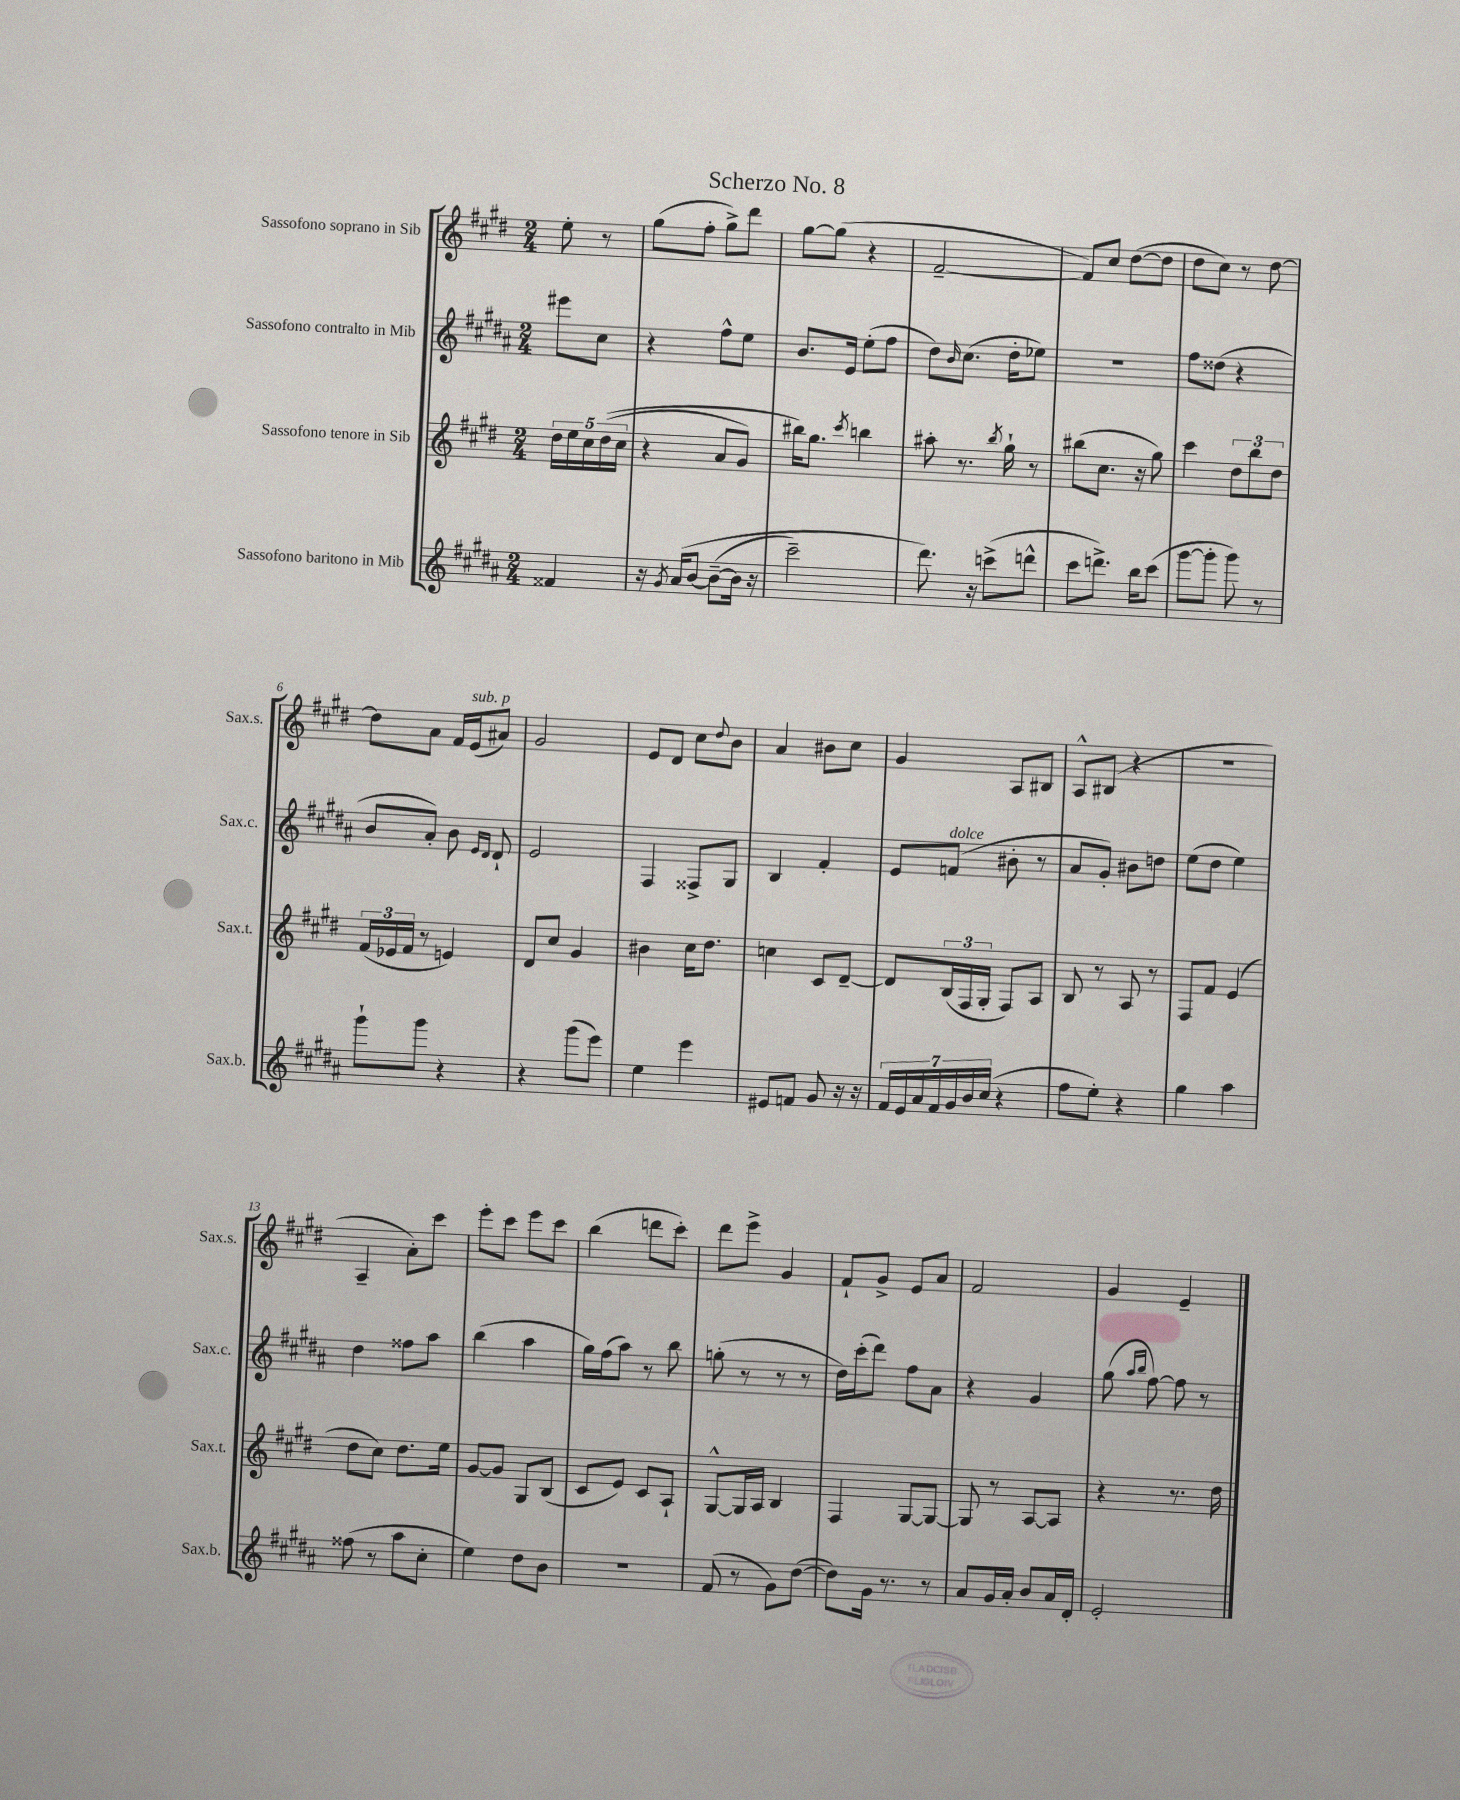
\header { title = "Scherzo No. 8" }
<<
\new StaffGroup <<
\new Staff = "s0" \with { instrumentName = "Sassofono soprano in Sib" shortInstrumentName = "Sax.s." } {
    \clef treble \key e \major \numericTimeSignature \time 2/4 \partial 4
    e''8-. r8 |
    gis''8( fis''8-. gis''8->) dis'''8 |
    gis''8~ gis''8( r4 |
    fis'2~-- |
    fis'8) cis''8 dis''8~( dis''8 |
    dis''8 cis''8) r8 dis''8~ |
    dis''8 a'8 fis'16 e'16^\markup { \italic "sub. p" }( ais'8) |
    gis'2 |
    e'8 dis'8 cis''8 \appoggiatura { dis''8 } b'8 |
    a'4 bis'8 cis''8 |
    gis'4 a8 bis8 |
    a8-^ bis8( r4 |
    r2 |
    a4-- a'8-.) cis'''8 |
    e'''8-. cis'''8 e'''8 cis'''8 |
    b''4( d'''8 cis'''8-.) |
    dis'''8 e'''8-> gis'4 |
    fis'8-! gis'8-> e'8 a'8 |
    fis'2 |
    gis'4 e'4-- \bar "|." |
}
\new Staff = "s1" \with { instrumentName = "Sassofono contralto in Mib" shortInstrumentName = "Sax.c." } {
    \clef treble \key b \major \numericTimeSignature \time 2/4 \partial 4
    eis'''8 cis''8 |
    r4 fis''8-^ e''8 |
    b'8. e'16 e''8-.( fis''8 |
    dis''8) \grace { b'16 } cis''8.( dis''16-. ees''8) |
    r2 |
    fis''8 disis''8( r4 |
    b'8 ais'8-.) b'8 \grace { e'16 dis'16 } dis'8-! |
    e'2 |
    fis4 fisis8-> gis8 |
    b4 fis'4-. |
    e'8 f'8^\markup { \italic "dolce" }( bis'8-. r8 |
    ais'8 gis'8-.) bis'8 d''8 |
    e''8( dis''8 e''4) |
    dis''4 fisis''8 ais''8 |
    b''4( ais''4 |
    gis''16) fis''16( ais''8) r8 b''8 |
    g''8-.( r8 r8 r8 |
    dis''16) cis'''16-.( dis'''8) fis''8 ais'8 |
    r4 gis'4 |
    gis''8( \grace { ais''16 b''16 } fis''8~) fis''8 r8 \bar "|." |
}
\new Staff = "s2" \with { instrumentName = "Sassofono tenore in Sib" shortInstrumentName = "Sax.t." } {
    \clef treble \key e \major \numericTimeSignature \time 2/4 \partial 4
    \tuplet 5/4 { dis''16 e''16 cis''16 dis''16(\( cis''16 } |
    r4 a'8 gis'8) |
    bis''16\) gis''8. \acciaccatura { cis'''8 } b''4 |
    ais''8-. r8. \acciaccatura { b''8 } gis''16-! r8 |
    bis''8( cis''8. r16 gis''8) |
    cis'''4 \tuplet 3/2 { dis''8 b''8 dis''8 } |
    \tuplet 3/2 { fis'16( ees'16 fis'16 } r8 e'4) |
    dis'8 cis''8 gis'4 |
    bis'4 cis''16 dis''8. |
    c''4 cis'8 dis'8~-- |
    dis'8 \tuplet 3/2 { b16( fis16 gis16-. } fis8) a8 |
    b8 r8 a8 r8 |
    fis8 fis'8 e'4( |
    dis''8 cis''8) dis''8. e''16 |
    gis'8~ gis'8 gis8 b8( |
    cis'8 e'8) cis'8 a8-! |
    gis8~-^ gis16 a16 b4 |
    fis4 gis8~ gis8~ |
    gis8 r8 a8~ a8 |
    r4 r8. dis''16 \bar "|." |
}
\new Staff = "s3" \with { instrumentName = "Sassofono baritono in Mib" shortInstrumentName = "Sax.b." } {
    \clef treble \key b \major \numericTimeSignature \time 2/4 \partial 4
    fisis'4 |
    r16 \acciaccatura { gis'8 } ais'16\( b'8~ b'8~--( b'16 r16 |
    cis'''2--) |
    dis'''8.\) r16 c'''8->( d'''8-^ |
    cis'''8 d'''8.->) b''16 cis'''8( |
    gis'''8~ gis'''8-. gis'''8) r8 |
    gis'''8-! gis'''8 r4 |
    r4 gis'''8( e'''8) |
    e''4 e'''4 |
    eis'8 f'8 gis'8 r16 r16 |
    \tuplet 7/4 { fis'16 e'16 ais'16 fis'16 gis'16 b'16 cis''16( } r4 |
    fis''8 e''8-.) r4 |
    gis''4 ais''4 |
    fisis''8( r8 ais''8 cis''8-. |
    e''4) dis''8 b'8 |
    R2 |
    fis'8( r8 gis'8) dis''8~( |
    dis''8) gis'16 r8. r8 |
    ais'8 gis'16 ais'16-. b'8 ais'16 dis'16-. |
    e'2-. \bar "|." |
}
>>
>>
